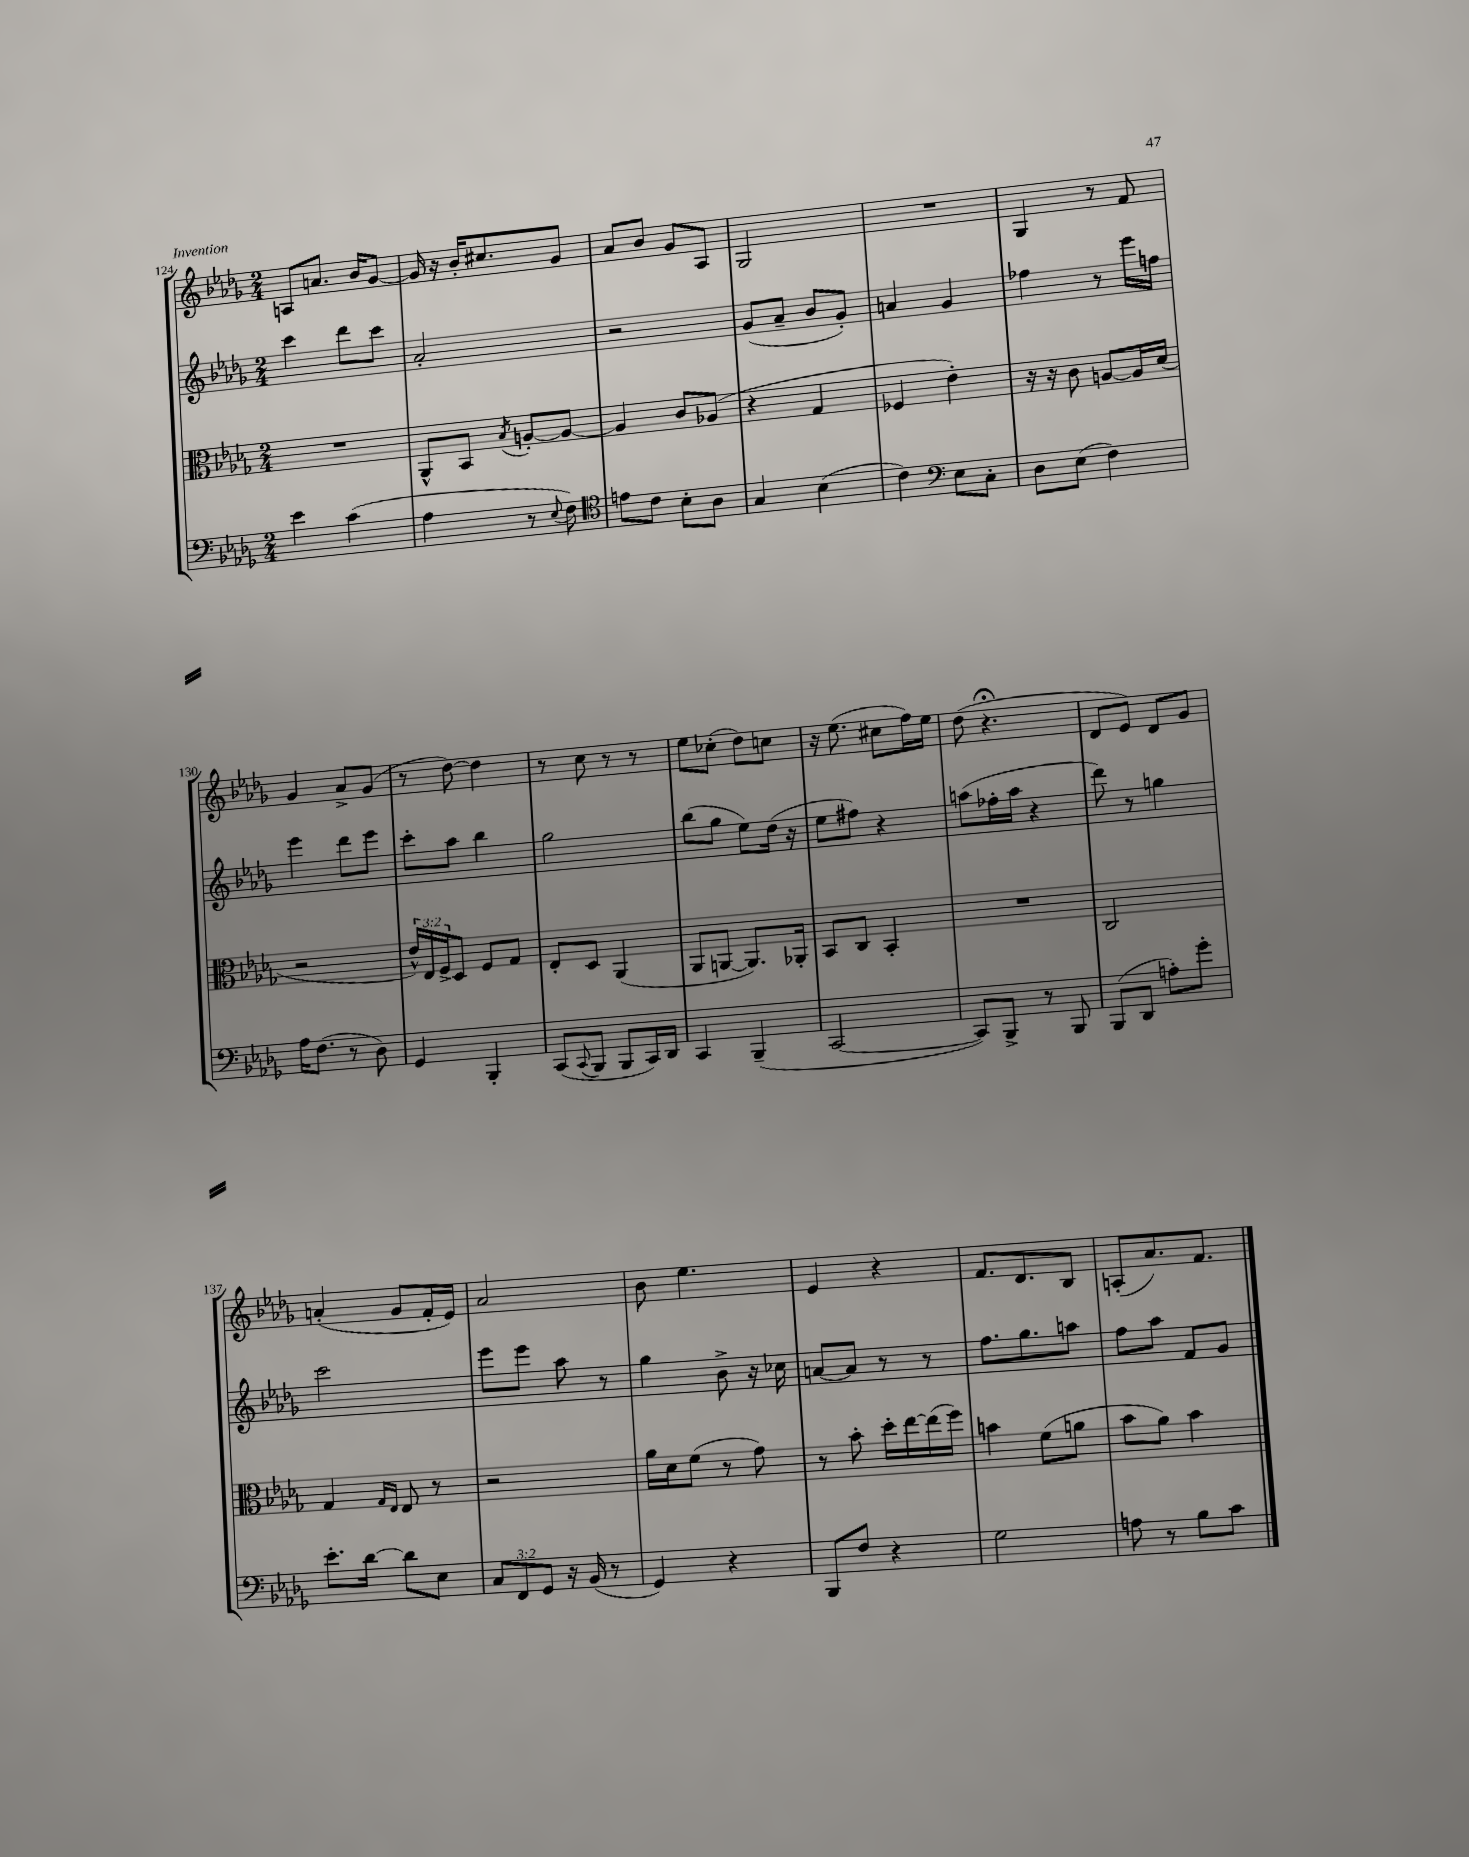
<<
\new StaffGroup <<
\new Staff = "s0" {
    \clef treble \key des \major \numericTimeSignature \time 2/4
    a8 a'8. bes'16 ges'8~ |
    ges'16 r16 bes'16-. cis''8. ges'8 |
    aes'8 bes'8 ges'8 aes8 |
    ges2 |
    R2 |
    ges4 r8 f'8 |
    ges'4 aes'8-> ges'8( |
    r8 des''8~) des''4 |
    r8 c''8 r8 r8 |
    ees''8 ces''8-.( des''8) c''8 |
    r16 ees''8.( cis''8 f''16) ees''16 |
    des''8( r4.\fermata |
    des'8 ees'8) des'8 ges'8 |
    a'4-.( ges'8 f'16-. ees'16) |
    aes'2 |
    bes'8 ees''4. |
    ees'4 r4 |
    f'8. des'8. bes8 |
    a8-.( aes'8.) f'8. \bar "|." |
}
\new Staff = "s1" {
    \clef treble \key des \major \numericTimeSignature \time 2/4
    c'''4 des'''8 c'''8 |
    aes'2-. |
    r2 |
    ges'8( aes'8-- bes'8 ges'8-.) |
    a'4 ges'4 |
    fes''4 r8 ees'''16 f''16 |
    ees'''4 des'''8 ees'''8 |
    c'''8-. aes''8 bes''4 |
    ges''2 |
    bes''8( ges''8 ees''8) des''16( r16 |
    ees''8 fis''8) r4 |
    a''8( fes''16-. a''16 r4 |
    des'''8) r8 g''4 |
    c'''2 |
    ees'''8 ees'''8 aes''8 r8 |
    ges''4 bes'8-> r16 ces''16 |
    a'8~ a'8 r8 r8 |
    f''8. ges''8. a''8 |
    f''8 aes''8 f'8 ges'8 \bar "|." |
}
\new Staff = "s2" {
    \clef alto \key des \major \numericTimeSignature \time 2/4 \override Staff.TupletNumber.text = #tuplet-number::calc-fraction-text
    R2 |
    aes,8-^ bes,8 \acciaccatura { bes8 } a8~-. a8~ |
    a4 c'8 aes8( |
    r4 ges4 |
    fes4 ees'4-.) |
    r16 r16 c'8 a8~ a16 des'16( |
    r2 |
    \tuplet 3/2 { ees'16-^) ees16 f16-> } des8 f8 ges8 |
    ees8-. des8 aes,4( |
    aes,8 a,8~ a,8.) aes,16-. |
    bes,8 c8 bes,4-. |
    R2 |
    c2 |
    ges4 \grace { ges16 ees16 } ees8 r8 |
    r2 |
    aes'16 des'16 f'8( r8 ges'8) |
    r8 bes'8-. des''16-. ees''16~ ees''16( f''16) |
    b'4 f'8( a'8 |
    bes'8 aes'8) bes'4 \bar "|." |
}
\new Staff = "s3" {
    \clef bass \key des \major \numericTimeSignature \time 2/4 \override Staff.TupletNumber.text = #tuplet-number::calc-fraction-text
    ees'4 c'4( |
    aes4 r8 \appoggiatura { ees8 } f8) |
    \clef tenor e'8 c'8 bes8-. aes8 |
    ges4 bes4( |
    c'4) \clef bass ees8 c8-. |
    des8 ees8( f4) |
    aes16 f8.( r8 des8) |
    ges,4 bes,,4-. |
    c,8( \appoggiatura { c,8 } bes,,8 bes,,8 c,16) des,16 |
    c,4 bes,,4--( |
    c,2~ |
    c,8) bes,,8-> r8 bes,,8 |
    bes,,8( des,8 a8-.) ges'8-. |
    ees'8.-. des'16~ des'8 ees8 |
    \tuplet 3/2 { c8 f,8 ges,8 } r16 bes,16( r8 |
    ges,4) r4 |
    bes,,8 f8 r4 |
    ges2 |
    a8 r8 bes8 c'8 \bar "|." |
}
>>
>>
\layout { \context { \Score currentBarNumber = #124 } }
